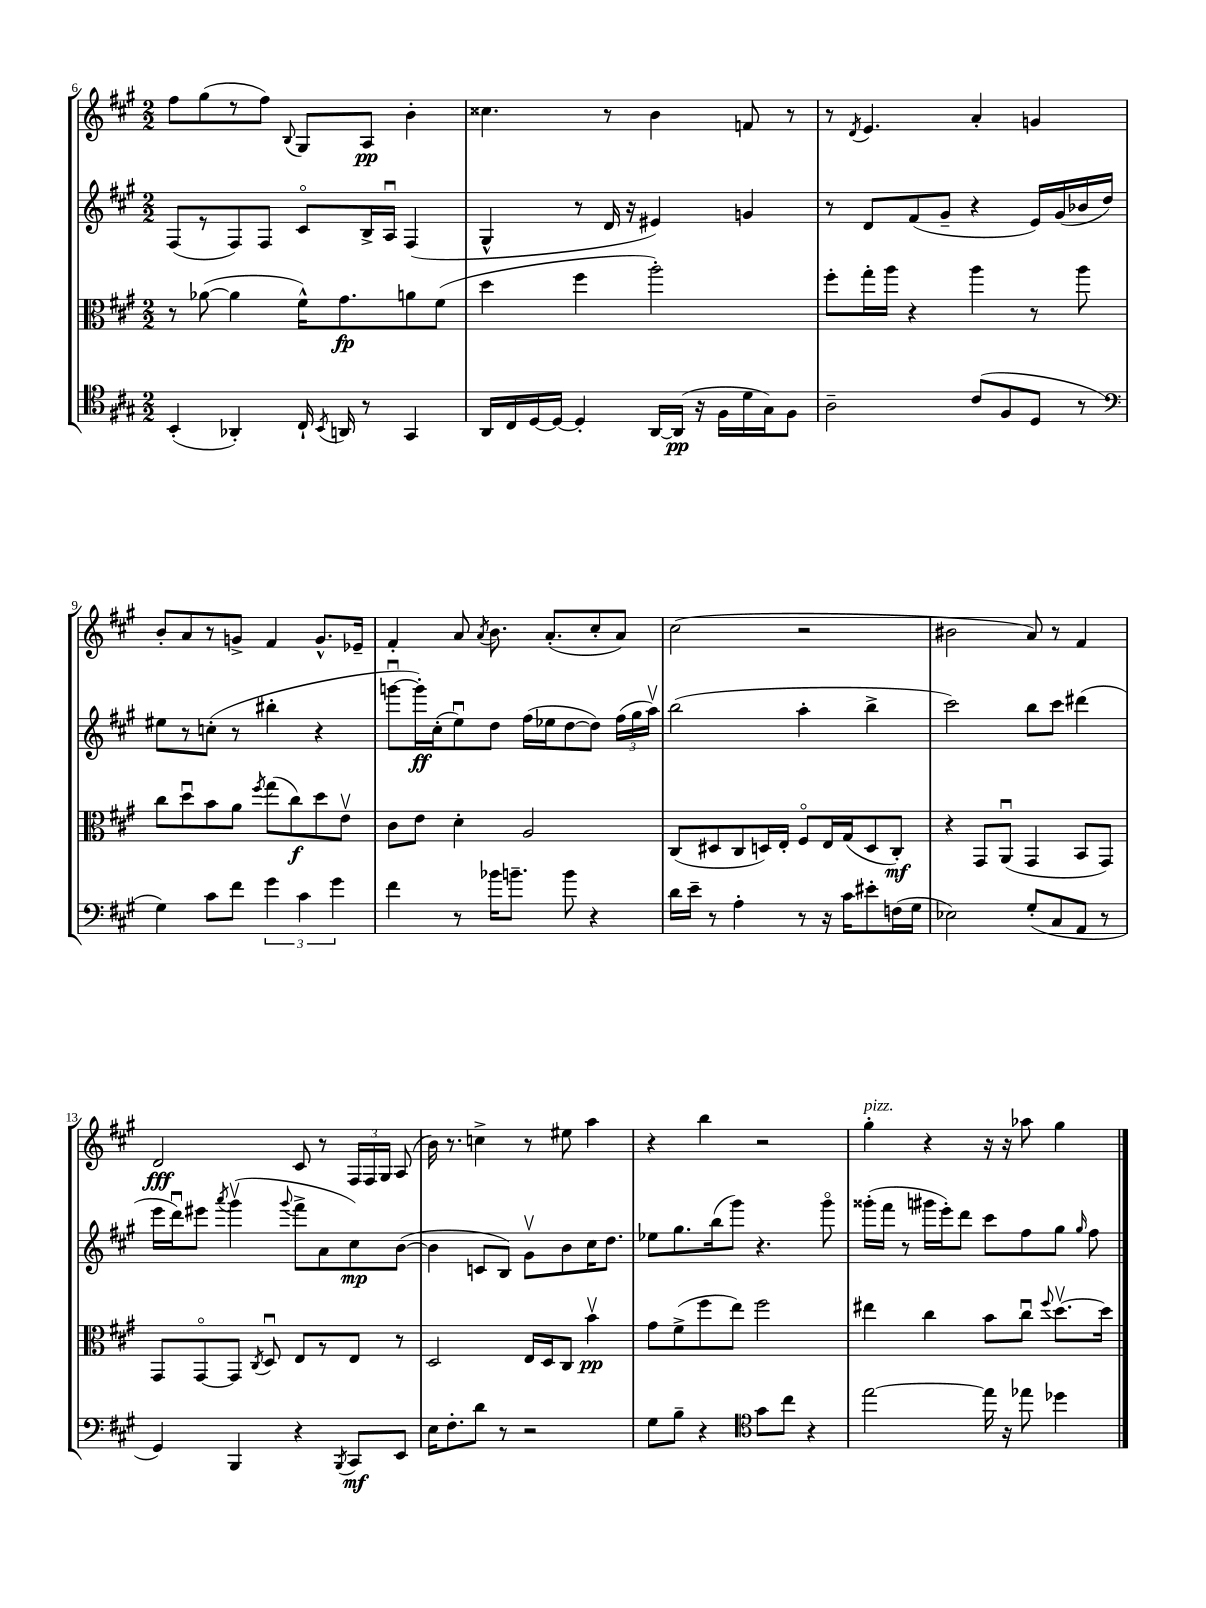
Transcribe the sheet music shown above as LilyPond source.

<<
\new StaffGroup <<
\new Staff = "s0" {
    \clef treble \key a \major \numericTimeSignature \time 2/2
    \autoBeamOff fis''8[ gis''8( r8 fis''8]) \appoggiatura { b8 } gis8[ a8]\pp b'4-. |
    cisis''4. r8 b'4 f'8 r8 |
    r8 \acciaccatura { d'8 } e'4. a'4-. g'4 |
    b'8[-. a'8 r8 g'8]-> fis'4 g'8.[-^ ees'16]-- |
    fis'4-. a'8 \acciaccatura { a'8 } b'8. a'8.[-.( cis''8-. a'8]) |
    cis''2( r2 |
    bis'2 a'8) r8 fis'4 |
    d'2\fff cis'8 r8 \tuplet 3/2 { fis16[ fis16 gis16] } a8( |
    b'16) r8. c''4-> r8 eis''8 a''4 |
    r4 b''4 r2 |
    gis''4-.^\markup { \italic "pizz." } r4 r16 r16 aes''8 gis''4 \bar "|." |
}
\new Staff = "s1" {
    \clef treble \key a \major \numericTimeSignature \time 2/2
    \autoBeamOff fis8[( r8 fis8) fis8] cis'8[\flageolet b16-> a16]\downbow fis4( |
    gis4-^ r8 d'16 r16 eis'4) g'4 |
    r8 d'8[ fis'8( gis'8]-- r4 e'16[) gis'16( bes'16 d''16]) |
    eis''8[ r8 c''8]-.( r8 bis''4-. r4 |
    g'''8[~\downbow g'''16-.\ff) cis''16-.( e''8\downbow) d''8] fis''16[( ees''16 d''8~ d''8]) \tuplet 3/2 { fis''16[( gis''16 a''16]\upbow) } |
    b''2( a''4-. b''4-> |
    cis'''2) b''8[ cis'''8] dis'''4( |
    e'''16[ d'''16\downbow) eis'''8] \acciaccatura { a'''8 } gis'''4\upbow( \appoggiatura { gis'''8 } fis'''8[-> a'8 cis''8\mp) b'8]~( |
    b'4 c'8[ b8]) gis'8[\upbow b'8 cis''16 d''8.] |
    ees''8[ gis''8. b''16( gis'''8]) r4. gis'''8\flageolet |
    gisis'''16[-.( fis'''16] r8 gis'''16[ e'''16-.) d'''8] cis'''8[ fis''8 gis''8] \grace { gis''16 } fis''8 \bar "|." |
}
\new Staff = "s2" {
    \clef alto \key a \major \numericTimeSignature \time 2/2
    \autoBeamOff r8 aes'8~( aes'4 fis'16[-^) gis'8.\fp a'8 fis'8]( |
    d''4 fis''4 a''2-.) |
    fis''8[-. gis''16-. a''16] r4 a''4 r8 a''8 |
    cis''8[ d''8\downbow b'8 a'8] \acciaccatura { fis''8 } gis''8[( cis''8\f) d''8 e'8]\upbow |
    cis'8[ e'8] d'4-. a2 |
    cis8[( dis8 cis8 d16) e16]-. fis8[\flageolet e16 gis16( d8 cis8]-.\mf) |
    r4 gis,8[ a,8]\downbow( gis,4 b,8[ gis,8]) |
    gis,8[ gis,8~\flageolet gis,8] \acciaccatura { cis8 } d8\downbow e8[ r8 e8] r8 |
    d2 e16[ d16 cis8] b'4\upbow\pp |
    gis'8[ fis'8->( fis''8 e''8]) fis''2 |
    eis''4 cis''4 b'8[ cis''8]\downbow \appoggiatura { fis''8 } d''8.[~\upbow d''16] \bar "|." |
}
\new Staff = "s3" {
    \clef tenor \key a \major \numericTimeSignature \time 2/2
    \autoBeamOff b,4-.( aes,4-.) cis16-! \acciaccatura { b,8 } a,16 r8 gis,4 |
    a,16[ cis16 d16~ d16]~ d4-. a,16[~ a,16]\pp( r16 fis16[ d'16 gis16) fis8] |
    a2-- cis'8[( fis8 d8] r8 |
    \clef bass gis4) cis'8[ fis'8] \tuplet 3/2 { gis'4 cis'4 gis'4 } |
    fis'4 r8 bes'16[ b'8.]-- b'8 r4 |
    d'16[ e'16]-- r8 a4-. r8 r16 cis'16[ eis'8-. f16( gis16] |
    ees2) gis8[-.( cis8 a,8] r8 |
    gis,4) b,,4 r4 \acciaccatura { b,,8 } cis,8[\mf e,8] |
    e16[ fis8.-. d'8] r8 r2 |
    gis8[ b8]-- r4 \clef tenor gis'8[ cis''8] r4 |
    e''2~ e''16 r16 ees''8 des''4 \bar "|." |
}
>>
>>
\layout { \context { \Score currentBarNumber = #6 } }
